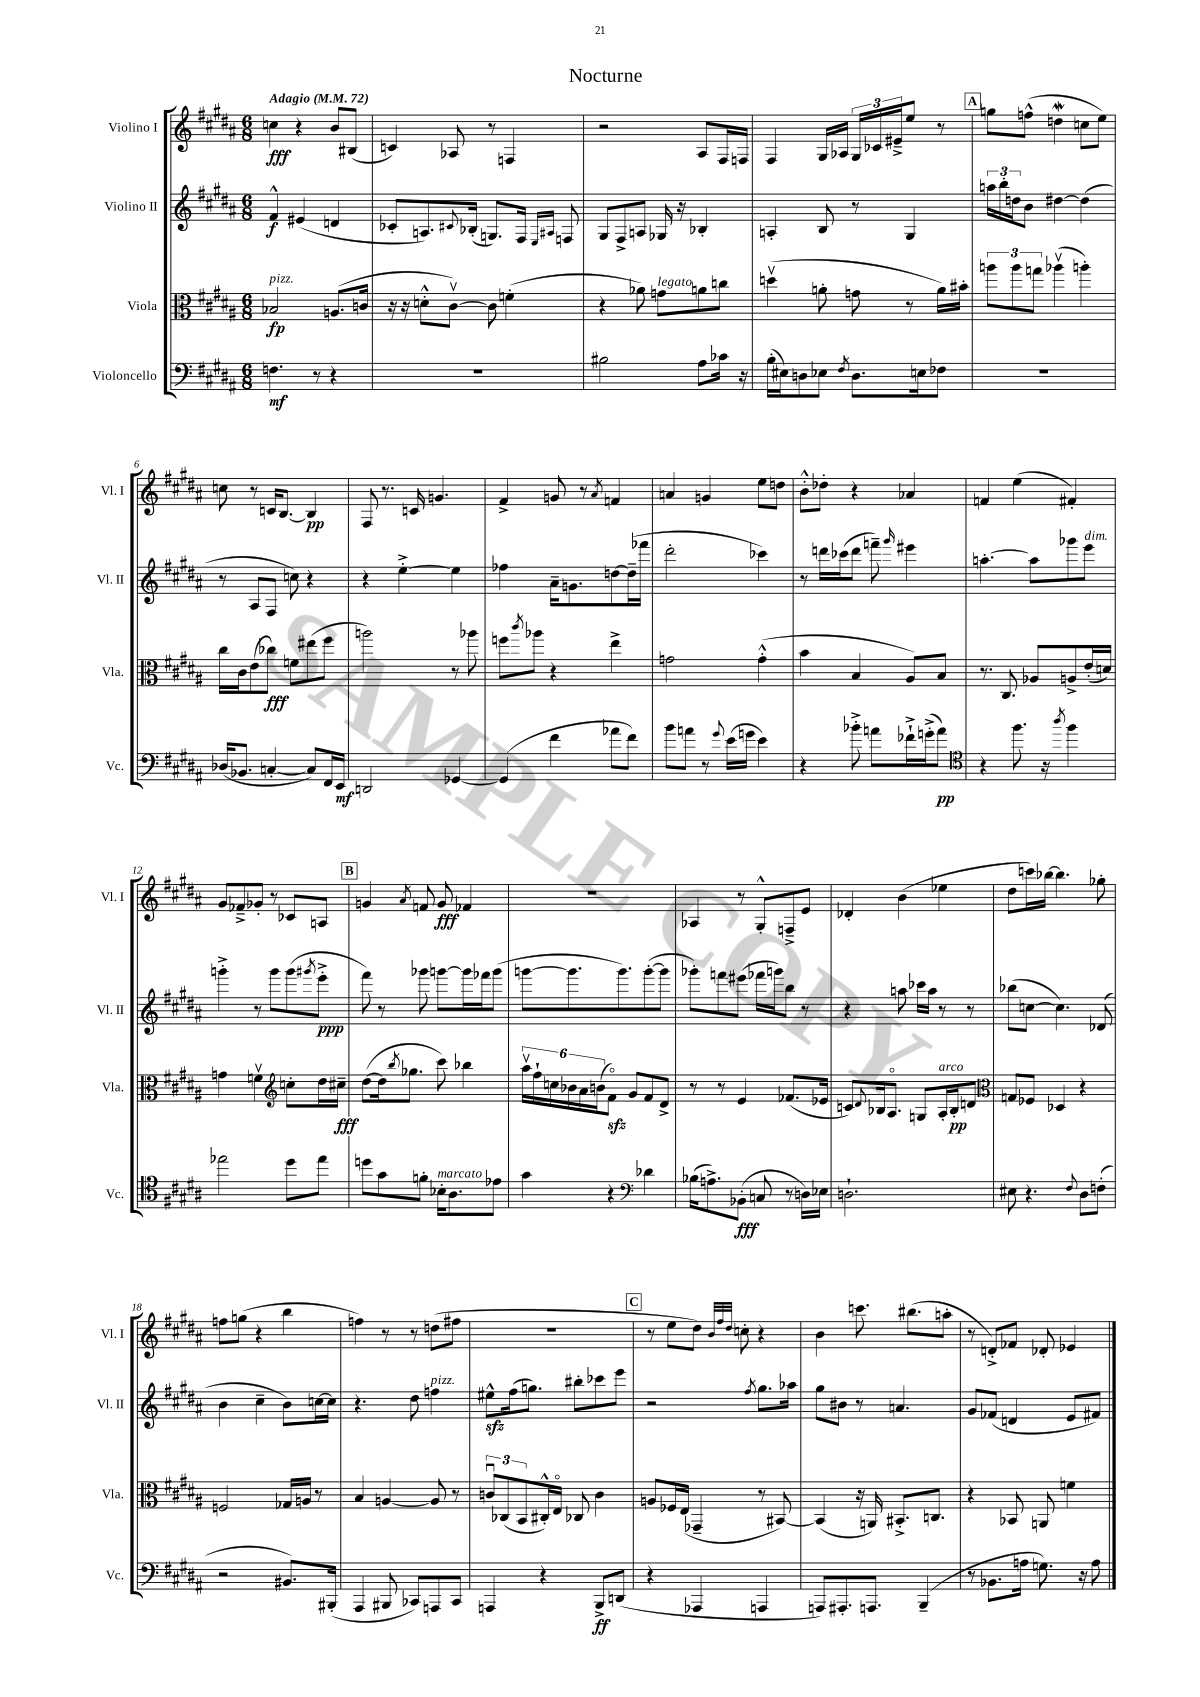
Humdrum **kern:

**kern	**dynam	**kern	**dynam	**kern	**dynam	**kern	**dynam
*part4	*part4	*part3	*part3	*part2	*part2	*part1	*part1
*staff4	*staff4	*staff3	*staff3	*staff2	*staff2	*staff1	*staff1
*I"Violoncello	*	*I"Viola	*	*I"Violino II	*	*I"Violino I	*
*I'Vc.	*	*I'Vla.	*	*I'Vl. II	*	*I'Vl. I	*
*clefF4	*	*clefC3	*	*clefG2	*	*clefG2	*
*k[f#c#g#d#a#]	*	*k[f#c#g#d#a#]	*	*k[f#c#g#d#a#]	*	*k[f#c#g#d#a#]	*
*M6/8	*	*M6/8	*	*M6/8	*	*M6/8	*
*MM72	*	*MM72	*	*MM72	*	*MM72	*
=1	=1	=1	=1	=1	=1	=1	=1
!	!	!	!	!	!	!LO:TX:a:B:t=Adagio	!
!	!	!LO:TX:a:i:t=pizz.	!	!	!	!	!
4.Fn\	mf	2B-X/	fp	4f#^^/	f	4ccn\	fff
.	.	.	.	(4e#X/	.	4r	.
8r	.	.	.	.	.	.	.
4r	.	(8.An/L	.	4dn/	.	8b/L	.
.	.	.	.	.	.	(8B#X/J	.
.	.	16cn/Jk	.	.	.	.	.
=2	=2	=2	=2	=2	=2	=2	=2
2.r	.	16r	.	8c-X'/L	.	4cn/)	.
.	.	16r	.	.	.	.	.
.	.	8dn'^^\L	.	8.An/)	.	.	.
.	.	[8c#v\J)	.	.	.	8A-X/	.
.	.	.	.	8qqc#X/	.	.	.
.	.	.	.	(16B-X'/Jk	.	.	.
.	.	8c#\]	.	8.Gn/L)	.	8r	.
.	.	(4fn'\	.	.	.	4Fn/	.
.	.	.	.	16F#/Jk	.	.	.
.	.	.	.	16qqE/LL	.	.	.
.	.	.	.	16qqA#X/JJ	.	.	.
.	.	.	.	8Fn/	.	.	.
=3	=3	=3	=3	=3	=3	=3	=3
2B#X\	.	4r	.	8G#/L	.	2r	.
.	.	.	.	8F#^/	.	.	.
.	.	8a-X\)	.	8An/J	.	.	.
!	!	!LO:TX:a:i:t=legato	!	!	!	!	!
.	.	8gn\L	.	16G-X/	.	.	.
.	.	.	.	16r	.	.	.
8A#\L	.	8an\	.	4B-X'/	.	8A#/L	.
16c-X\Jk	.	8ccn\J	.	.	.	16F#/L	.
16r	.	.	.	.	.	16Fn/JJ	.
=4	=4	=4	=4	=4	=4	=4	=4
(16B'\LL	.	(4ddnv\	.	4An'/	.	4F#/	.
16E#X\J)	.	.	.	.	.	.	.
8Dn\	.	.	.	.	.	.	.
8E-X\J	.	8an'\	.	8B/	.	16G#/LL	.
.	.	.	.	.	.	16A-X/JJ	.
8qF#/	.	.	.	.	.	.	.
8.D\L	.	8gn\	.	8r	.	24G#/LL	.
.	.	.	.	.	.	24c-X/	.
.	.	.	.	.	.	24e#X~^/J	.
.	.	8r	.	4G#/	.	8ee/J	.
16En\k	.	.	.	.	.	.	.
8F-X\J	.	16a\LL)	.	.	.	8r	.
.	.	16b#X'\JJ	.	.	.	.	.
!!LO:REH:place=s1:t=A
=5	=5	=5	=5	=5	=5	=5	=5
2.r	.	12aan\L	.	24aan\LL	.	8ggn\L	.
.	.	.	.	24bb'\	.	.	.
.	.	12aa\	.	24ddn\J	.	.	.
.	.	.	.	8b\J	.	(8ffn^^\J	.
.	.	12ggn\J	.	.	.	.	.
.	.	(4aa-Xv\	.	[4dd#X\	.	4ddnw\	.
.	.	4aan'\)	.	(4dd#\]	.	8ccn\L	.
.	.	.	.	.	.	8ee\J)	.
!!LO:LB:g=z
=6	=6	=6	=6	=6	=6	=6	=6
(16D-X/KL	.	16cc#\LL	.	8r	.	8ccn\	.
8.BB-X/J	.	16c#\J	.	.	.	.	.
.	.	(8e\	.	8A#/L	.	8r	.
[4Cn'/	.	8cc-X\J)	fff	8F#/J	.	16cn/KL	.
.	.	.	.	.	.	[8.B/J	.
.	.	8fn\L	.	8ccn\)	.	.	.
8C/L])	.	(8ee#X\	.	4r	.	4B/]	pp
16FF#/L	.	8ff#\J	.	.	.	.	.
16EE/JJ	mf	.	.	.	.	.	.
=7	=7	=7	=7	=7	=7	=7	=7
2DDn/	.	2aan\)	.	4r	.	8F#/	.
.	.	.	.	.	.	8.r	.
.	.	.	.	[4ee'^\	.	.	.
.	.	.	.	.	.	16cn/	.
.	.	.	.	.	.	4.gn/	.
[4GG-X/	.	8r	.	4ee\]	.	.	.
.	.	8aa-X\	.	.	.	.	.
=8	=8	=8	=8	=8	=8	=8	=8
(4GG-/]	.	8ffn\L	.	4ff-X\	.	4f#^/	.
.	.	8qccc#/	.	.	.	.	.
.	.	8aa-X\J	.	.	.	.	.
4f#\	.	4r	.	16a#~\KL	.	8gn/	.
.	.	.	.	8.gn\	.	.	.
.	.	.	.	.	.	8r	.
.	.	.	.	.	.	8qa#/	.
8a-X\L	.	4ee^\	.	[8ddn\	.	4fn/	.
8f#\J)	.	.	.	(16dd~\L]	.	.	.
.	.	.	.	16fff-X\JJ	.	.	.
=9	=9	=9	=9	=9	=9	=9	=9
8b\L	.	2gn\	.	2ddd#'\	.	4an/	.
8an\J	.	.	.	.	.	.	.
8r	.	.	.	.	.	4gn/	.
8qqg#/	.	.	.	.	.	.	.
(16e\LL	.	.	.	.	.	.	.
16gn\JJ	.	.	.	.	.	.	.
4e\)	.	(4g'^^\	.	4ccc-X\)	.	8ee\L	.
.	.	.	.	.	.	8ddn\J	.
=10	=10	=10	=10	=10	=10	=10	=10
4r	.	4b\	.	8r	.	8b'^^\L	.
.	.	.	.	16dddn\LL	.	8dd-X'\J	.
.	.	.	.	(16ccc-X\J	.	.	.
8b-X'^\	.	4B/	.	8ddd\J	.	4r	.
8an\L	.	.	.	8fffn~\)	.	.	.
.	.	.	.	16qqggg#/	.	.	.
16f-X`^\L	.	8A#/L)	.	4eee#X\	.	4a-X/	.
(16gn'^\J	.	.	.	.	.	.	.
8a\J)	pp	8B/J	.	.	.	.	.
=11	=11	=11	=11	=11	=11	=11	=11
*clefC4	*	*	*	*	*	*	*
4r	.	8.r	.	[4.aan'\	.	4fn/	.
.	.	8.C#/	.	.	.	.	.
8.ff#\	.	.	.	.	.	(4ee\	.
.	.	8A-X/L	.	8aa\L]	.	.	.
16r	.	.	.	.	.	.	.
8qaa#/	.	.	.	.	.	.	.
4ff#\	.	8An^/	.	8ggg-X\	.	4f#X'/)	.
!	!	!	!	!LO:TX:a:i:t=dim.	!	!	!
.	.	(16e'/L	.	8eee\J	.	.	.
.	.	16dn/JJ)	.	.	.	.	.
!!LO:LB:g=z
=12	=12	=12	=12	=12	=12	=12	=12
2ee-X\	.	4gn\	.	4gggn'^\	.	8g#/L	.
.	.	.	.	.	.	8f-X~^/	.
.	.	4fnv\	.	8r	.	8g-X'/J	.
.	.	.	.	8ggg\L	.	8r	.
*	*	*clefG2	*	*	*	*	*
8dd#\L	.	8ccn'\L	.	(8ggg\	.	8c-X/L	.
.	.	.	.	8qggg#X/	.	.	.
8ee-\J	.	16dd#\L	.	8eee'^\J	ppp	8An/J	.
.	.	16cc#X~\JJ	fff	.	.	.	.
!!LO:REH:place=s1:t=B
=13	=13	=13	=13	=13	=13	=13	=13
8ddn\L	.	([8dd#\L	.	8fff#\)	.	4gn/	.
8g#\	.	16dd#\k]	.	8r	.	.	.
.	.	8qbb/	.	.	.	.	.
.	.	8.gg-X\J	.	.	.	.	.
.	.	.	.	.	.	8qa#/	.
8fn'\J	.	.	.	8ggg-X\	.	8fn/	.
!LO:TX:a:i:t=marcato	!	!	!	!	!	!	!
16B-X'\KL	.	8ccc#\)	.	[8gggn\L	.	8g/	fff
8.A#\	.	.	.	.	.	.	.
.	.	4bb-X\	.	16ggg\L]	.	4f-X/	.
.	.	.	.	16fff-X\J	.	.	.
8e-X\J	.	.	.	(8ggg\J	.	.	.
=14	=14	=14	=14	=14	=14	=14	=14
4g#\	.	24aa#v\LL	.	[8gggn\L	.	2.r	.
.	.	24ff#`\	.	.	.	.	.
.	.	24ccn\	.	.	.	.	.
.	.	24b-X\	.	8.ggg\]	.	.	.
.	.	24a#\	.	.	.	.	.
.	.	(24bn\J	.	.	.	.	.
4r	.	8f#zz\J)	.	.	.	.	.
.	.	.	.	8.ggg\)	.	.	.
.	.	8g#/L	.	.	.	.	.
*clefF4	*	*	*	*	*	*	*
4d-X\	.	8f#/	.	([8ggg'\	.	.	.
.	.	8d#^/J	.	8ggg\J]	.	.	.
=15	=15	=15	=15	=15	=15	=15	=15
(16B-X\KL	.	8r	.	8ggg-X'\L)	.	4A-X/	.
8.An^\)	.	.	.	.	.	.	.
.	.	8r	.	8fffn\	.	.	.
(8BB-X'\J	fff	4e/	.	(8eee#X\J	.	8r	.
8Cn/	.	.	.	16fff-X\LL	.	8G#'^^/L	.
.	.	.	.	16gggn\J)	.	.	.
8r	.	(8.f-X/L	.	8bb\J	.	8Fn~^/	.
16Dn\LL)	.	.	.	8r	.	8e/J	.
16E-X\JJ	.	16e-X/Jk	.	.	.	.	.
=16	=16	=16	=16	=16	=16	=16	=16
2.Dn`\	.	8cn/L)	.	4r	.	4d-X'/	.
.	.	8qqd#/	.	.	.	.	.
.	.	16B-X/k	.	.	.	.	.
.	.	8.A#/J	.	.	.	.	.
.	.	.	.	8aan\	.	(4b\	.
.	.	8Gn/L	.	16ccc-X\LL	.	.	.
.	.	.	.	16aa\JJ	.	.	.
!	!	!LO:TX:a:i:t=arco	!	!	!	!	!
.	.	16A#'/L	.	8r	.	4ee-X\	.
.	.	16B-'/J	pp	.	.	.	.
.	.	8dn/J	.	8r	.	.	.
=17	=17	=17	=17	=17	=17	=17	=17
*	*	*clefC3	*	*	*	*	*
8E#X\	.	8Gn/L	.	(8bb-X\L	.	8dd#\L	.
4.r	.	8F-X/J	.	[8ccn\J	.	16cccn\L)	.
.	.	.	.	.	.	[16bb-X\JJ	.
.	.	4D-X/	.	4.cc\])	.	4.bb-\]	.
8qqF#/	.	.	.	.	.	.	.
8D#\L	.	4r	.	.	.	.	.
(8Fn'\J	.	.	.	(8d-X/	.	8gg-X'\	.
!!LO:LB:g=z
=18	=18	=18	=18	=18	=18	=18	=18
2r	.	2Fn/	.	4b\	.	8ffn\L	.
.	.	.	.	.	.	(8ggn\J	.
.	.	.	.	4cc#~\	.	4r	.
8.BB#X/L)	.	16G-X/LL	.	8b\L)	.	4bb\	.
.	.	16An/JJ	.	.	.	.	.
.	.	8r	.	[16ccn\L	.	.	.
(16BBB#X'/Jk	.	.	.	16cc\JJ]	.	.	.
=19	=19	=19	=19	=19	=19	=19	=19
4AAA#/	.	4B/	.	4.r	.	4ffn\)	.
8BBB#X/	.	[4An/	.	.	.	8r	.
8CC-X/L)	.	.	.	8dd#\	.	8r	.
!	!	!	!	!LO:TX:a:i:t=pizz.	!	!	!
8AAAn/	.	8A/]	.	4ffn\	.	(8ddn\L	.
8CC-/J	.	8r	.	.	.	8ff#X\J	.
=20	=20	=20	=20	=20	=20	=20	=20
4AAAn/	.	12cnu/L	.	8ee#Xzz^^\L	.	2.r	.
.	.	(12C-X/	.	.	.	.	.
.	.	.	.	(16ff#\k	.	.	.
.	.	12BB/	.	.	.	.	.
.	.	.	.	8.ggn\J)	.	.	.
4r	.	16C#X'^^/L)	.	.	.	.	.
.	.	16E/JJ	.	.	.	.	.
.	.	8C-X/	.	8bb#X'\L	.	.	.
8BBB^/L	ff	4c\	.	8ccc-X\	.	.	.
(8DDn/J	.	.	.	8eee\J	.	.	.
!!LO:REH:place=s1:t=C
=21	=21	=21	=21	=21	=21	=21	=21
4r	.	8An/L	.	2r	.	8r	.
.	.	16F-X/L	.	.	.	8ee\L	.
.	.	(16E/JJ	.	.	.	.	.
4AAA-X/	.	4GG-X~/	.	.	.	8dd#\J)	.
.	.	.	.	.	.	32qqb/LLL	.
.	.	.	.	.	.	32qqff#/	.
.	.	.	.	.	.	32qqdd#/JJJ	.
.	.	.	.	.	.	8ccn'\	.
.	.	.	.	8qff#/	.	.	.
4AAAn/	.	8r	.	8.gg#\L	.	4r	.
.	.	[8BB#X/)	.	.	.	.	.
.	.	.	.	16aa-X\Jk	.	.	.
=22	=22	=22	=22	=22	=22	=22	=22
8AAAn/L)	.	(4BB#/]	.	8gg#\L	.	4b\	.
8.AAA#X'/	.	.	.	8b#X\J	.	.	.
.	.	16r	.	8r	.	8.cccn\	.
8.AAAn/J	.	16AAn/)	.	.	.	.	.
.	.	8.BB#X'^/L	.	4.an/	.	.	.
.	.	.	.	.	.	(8.bb#X\L	.
(4BBB~/	.	.	.	.	.	.	.
.	.	8.Cn/J	.	.	.	.	.
.	.	.	.	.	.	8aan'\J	.
=23	=23	=23	=23	=23	=23	=23	=23
8r	.	4r	.	8g#/L	.	8r	.
8.BB-X\L	.	.	.	(8f-X/J	.	8dn'^/L)	.
.	.	8BB-X/	.	4dn/	.	8f-X/J	.
16An\Jk	.	.	.	.	.	.	.
8.Gn\)	.	8AAn/	.	.	.	8d-X'/	.
.	.	4fn\	.	8e/L	.	4e-X/	.
16r	.	.	.	.	.	.	.
8A\	.	.	.	8f#X/J)	.	.	.
==	==	==	==	==	==	==	==
*-	*-	*-	*-	*-	*-	*-	*-
